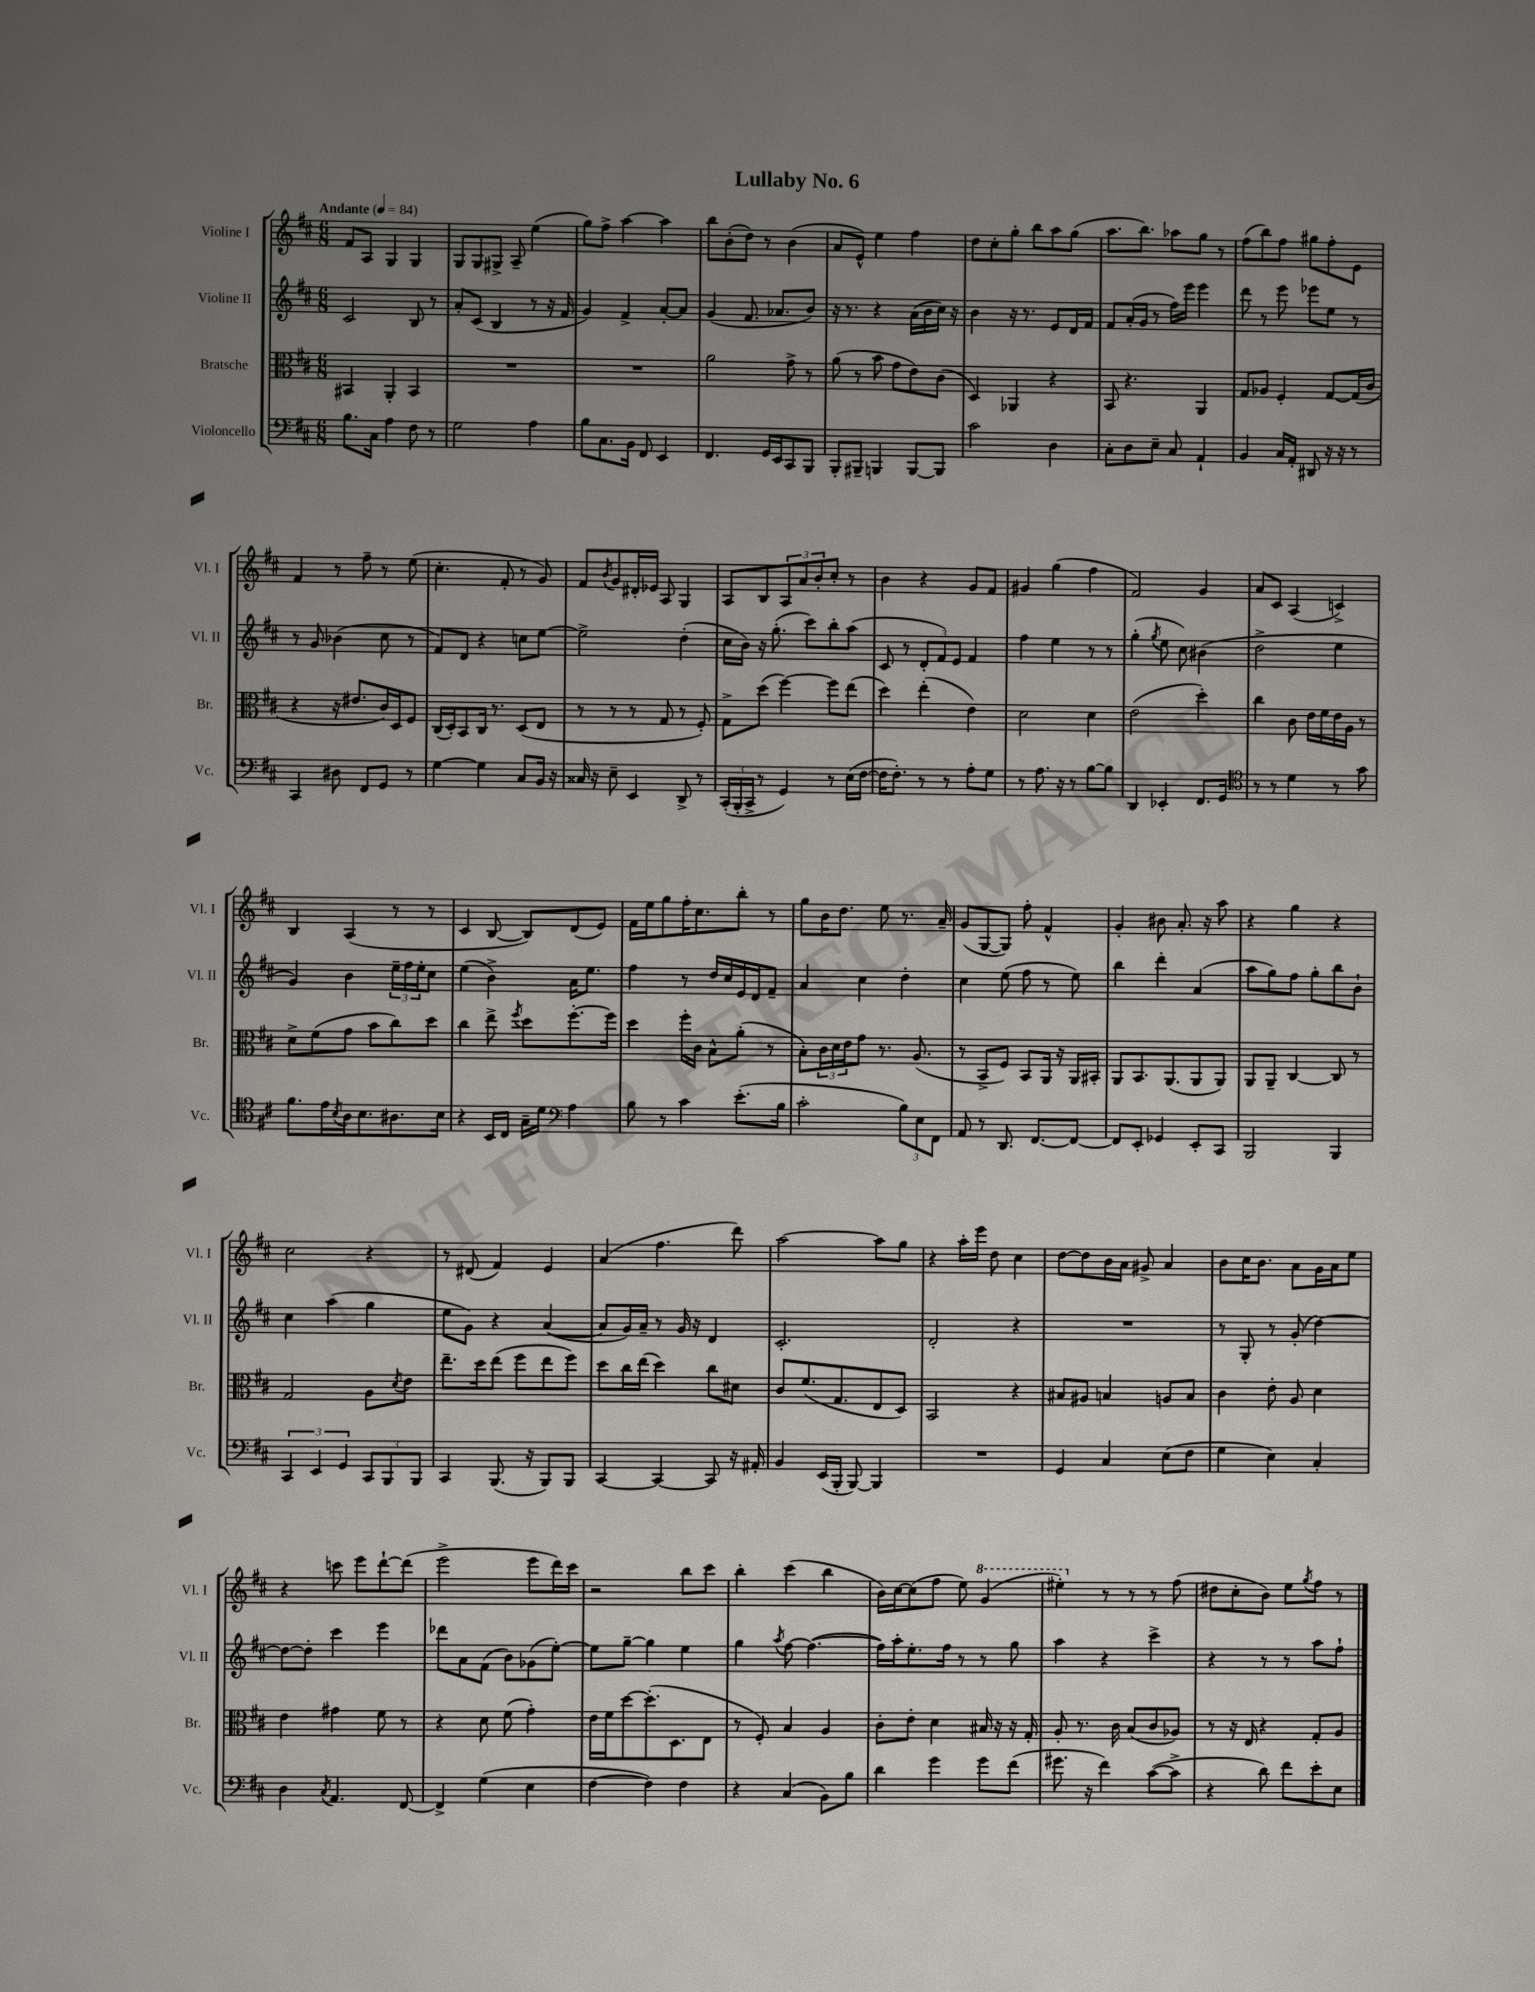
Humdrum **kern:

**kern	**kern	**kern	**kern
*part4	*part3	*part2	*part1
*staff4	*staff3	*staff2	*staff1
*I"Violoncello	*I"Bratsche	*I"Violine II	*I"Violine I
*I'Vc.	*I'Br.	*I'Vl. II	*I'Vl. I
*clefF4	*clefC3	*clefG2	*clefG2
*k[f#c#]	*k[f#c#]	*k[f#c#]	*k[f#c#]
*M6/8	*M6/8	*M6/8	*M6/8
*MM84	*MM84	*MM84	*MM84
=1	=1	=1	=1
!	!	!	!LO:TX:a:B:t=Andante
8.B\L	4BB#X/	2c#/	8f#/L
.	.	.	8A/J
16C#\Jk	.	.	.
4A\	4AA'/	.	4G/
8F#\	4BB#/	8B/	4G/
8r	.	8r	.
=2	=2	=2	=2
2G\	2.r	8a'/L	8G/L
.	.	(8c#/J	8G/
.	.	4B/	8G#X^/J
.	.	.	8A~/
4A\	.	8r	(4ee\
.	.	16r	.
.	.	16f#/	.
=3	=3	=3	=3
8B\L	2.r	4g/)	8gg\L)
8.C#\	.	.	8ff#^\J
.	.	4f#^/	[4aa\
16BB\Jk	.	.	.
8FF#/	.	.	.
4EE/	.	[8a'/L	4aa\]
.	.	8a/J]	.
=4	=4	=4	=4
4.FF#/	2a\	(4g/	8bb\L
.	.	.	(8b'\
.	.	8.f#/	8dd\J)
16GG/LL	.	.	8r
16EE/J	.	8.a-X/L	.
8CC#/	8g^\	.	(4b\
8BBB/J	8r	8b/J)	.
=5	=5	=5	=5
8BBB'/L	(8a\	16r	8a/L
.	.	8.r	.
8BBB#X~/J	8r	.	8e^^/J)
4BBBn/	8b\	4r	4ee\
.	8g\L	.	.
[8BBB/L	8e\)	(16a\LL	4ff#\
.	.	16b\	.
8BBB/J]	(8c#\J	16cc#\JJ)	.
.	.	16r	.
=6	=6	=6	=6
2c#\	4D/)	4b\	8dd\L
.	.	.	8cc#'\
.	4AA-X/	16r	8gg'\J
.	.	8.r	.
.	.	.	8bb\L
4D\	4r	8e/L	8aa\
.	.	16d/L	(8gg\J
.	.	16f#/JJ	.
=7	=7	=7	=7
8C#'\L	8BB/	8f#/L	8.aa\L
8D\	4.r	(16a'/L	.
.	.	16g/JJ	8.bb\J)
8E~\J	.	8r	.
8C#/	.	16ff#\LL)	8aa-X\L
.	.	16eee\JJ	.
4AA`/	4AA/	4eee\	8gg\J
.	.	.	8r
=8	=8	=8	=8
4BB/	8G/L	8ddd\	(8ff#\L
.	8A-X/J	8r	8bb\)
16C#/LL	4F#'/	8eee\	8ff#\J
16AA'/JJ	.	.	.
8DD#X/	.	8eee-X\L	8gg#X\L
16r	[8G/L	8ee\J	8ff#'\
16r	.	.	.
8r	(16G/L]	8r	8e\J
.	16c#/JJ	.	.
!!LO:LB:g=z
=9	=9	=9	=9
4CC#/	4r	8r	4f#/
.	.	8g/	.
8D#X\	16r	(4b-X\	8r
.	8.e#X/L	.	.
8FF#/L	.	.	8ff#~\
8GG/J	16c#/L)	8cc#\	8r
.	16D/J	.	.
8r	8F#/J	8r	(8ee\
=10	=10	=10	=10
[4G\	(16C#/LL	8f#/L)	4.cc#'\
.	16D'/J)	.	.
.	8BB/	8d/J	.
4G\]	16C#/Jk	4r	.
.	8.r	.	.
.	.	.	8f#'/
8C#/L	(8D/L	8ccn\L	8r
16BB/Jk	8E/J	[8ee\J	8g/)
16r	.	.	.
=11	=11	=11	=11
16C##X/	8r	2ee^\]	8f#/L
16r	.	.	.
.	.	.	8qb/
8E~\	8r	.	8g/
4EE/	8r	.	16d#X'/L
.	.	.	16e-X/JJ
.	8G/	.	8A/
8DD^/	8r	(4dd'\	4G/
8r	8F#'/)	.	.
=12	=12	=12	=12
(24CC#'/LL	8G^\L	16cc#\LL	8A/L
24BBB'/	.	.	.
.	.	16b\JJ)	.
24CC#^/JJ	.	.	.
8r	(8dd\J	16r	8B/
.	.	(8.gg'\	.
4GG/)	[4ff#\)	.	12A/
.	.	.	12a/
.	.	8ccc#\L)	.
.	.	.	12b'/
8r	8ff#\L]	8bb'\	8cc#'/J
(16E\LL	(8ee\J	(8aa\J	8r
[16F#\JJ	.	.	.
=13	=13	=13	=13
16F#\KL]	4dd\)	8c#/	4b\
8.F#'\J)	.	.	.
.	.	8r	.
8r	(4ee'\	12d'/L	4r
.	.	12f#/)	.
8r	.	.	.
.	.	12e/J	.
8A'\L	4e\)	4f#/	8g/L
8G\J	.	.	8f#/J
=14	=14	=14	=14
8r	2d\	4ff#\	4g#X/
8.A\	.	.	.
.	.	4ee\	(4gg\
16r	.	.	.
8r	.	.	.
[8B\L	4d\	8r	4ff#\
8B\J]	.	8r	.
=15	=15	=15	=15
4DD/	(2e\	(4gg'\	2f#/)
.	.	8qgg/	.
4EE-X'/	.	8ee\	.
.	.	8cc#\)	.
8.FF#/L	4dd'\)	(4b#X\	4g/
16GG/Jk	.	.	.
=16	=16	=16	=16
*clefC4	*	*	*
8r	4cc#\	2dd^\	8a/L
8r	.	.	8c#/J
4d\	8c#\	.	(4A/
.	16e\LL	.	.
.	16f#\	.	.
8r	16e\	4ee\	4cn^/)
.	16A\JJ	.	.
8g\	8r	.	.
!!LO:LB:g=z
=17	=17	=17	=17
8.f#\L	8d^\L	4g/)	4B/
.	(8f#\	.	.
16e\L	.	.	.
8qB/	.	.	.
16A\J	8g\J	4b\	(4A/
8.B\	.	.	.
.	8b\L	.	.
8.A#X\	8cc#\)	24ee~\LL	8r
.	.	24ff#\	.
.	.	24ee'\J	.
.	8dd\J	8cc#\J	8r
16B\Jk	.	.	.
=18	=18	=18	=18
4r	4cc#\	(4ee\	4c#/
16BB/LL	8ee^\	4b^\)	[8B/
16C#/JJ	.	.	.
.	8qff#/	.	.
16G~\LL	8dd\L	.	8B/L])
16d\JJ	.	.	.
*clefF4	*	*	*
4A\	[8.ff#'\	16a\KL	(8d/
.	.	8.ee\J	.
.	.	.	8e/J)
.	16ff#\Jk]	.	.
=19	=19	=19	=19
8B\	4dd\	4ff#\	16f#\LL
.	.	.	16ee\J
8r	.	.	8gg\
4c#\	16ff#'\LL	8r	16ff#'\K
.	16c#\JJ	.	8.cc#\
.	8B^^\L	16dd/LL	.
.	.	16cc#/	.
(8.e'\L	(8a'\J	16e/	8bb'\J
.	.	16d/J	.
.	8r	8f#~/J	8r
16B\Jk	.	.	.
=20	=20	=20	=20
2c#'\	8B'\L)	4a/	8gg\L
.	24c#\L	.	16b\K
.	24d\	.	.
.	.	.	8.dd\J
.	24e\J	.	.
.	8g\J	4cc#\	.
.	8.r	.	8ee\
12B\L)	.	4dd'\	8.r
.	(8.A/	.	.
12E\	.	.	.
12FF#\J	.	.	.
.	.	.	16a~/
=21	=21	=21	=21
8AA/	8r	4cc#\	(8g/L
8r	8BB^/L	.	[8G/
8.DD/	8F#/J)	(8ee\	8G/J])
.	8BB/L	8ff#\	8ff#'\
[8.FF#/L	.	.	.
.	16AA/Jk	8r	4f#^^/
.	16r	.	.
8FF#/J_	16AA/LL	8ee\)	.
.	16BB#X'/JJ	.	.
=22	=22	=22	=22
8FF#/L]	8AA/L	4bb\	4g'/
8EE'/J	8.BB/	.	.
4GG-X/	.	4ddd'\	8b#X\
.	(8.AA/	.	.
.	.	.	8.a'/
8EE'/L	8AA/	(4a/	.
.	.	.	16r
8CC#/J	8AA/J)	.	8aa\
=23	=23	=23	=23
2BBB/	8AA/L	8aa\L	4r
.	8AA~/J	8gg\)	.
.	[4C#/	8ff#\J	4gg\
.	.	8gg'\L	.
4BBB/	8C#/]	8bb\	4r
.	8r	8b`\J	.
!!LO:LB:g=z
=24	=24	=24	=24
6CC#/	2G/	4cc#\	2cc#\
6EE/	.	.	.
.	.	(4aa\	.
6GG/	.	.	.
12CC#/L	8A\L	4gg\	4r
12BBB/	.	.	.
.	8qd/	.	.
.	8e\J	.	.
12BBB/J	.	.	.
=25	=25	=25	=25
4CC#/	8.ee~\L	8ee\L	8r
.	.	8g\J)	(8d#X/
.	16dd\k	.	.
(8.BBB/	(8ee\J	4r	4f#/)
.	8ff#\L	.	.
16r	.	.	.
8BBB/L)	8ee\	([4a/	4e/
8BBB/J	8ff#\J)	.	.
=26	=26	=26	=26
[4CC#/	8dd\L	8a/L]	(4a/
.	16cc#\L	16g/L)	.
.	(16ee\JJ	16a~/JJ	.
4CC#/_	4dd\)	8r	4.ff#\
.	.	16g/	.
.	.	16r	.
8CC#/]	8cc#\L	4d/	.
16r	8d#X\J	.	8ddd\)
16AA#X'/	.	.	.
=27	=27	=27	=27
4BB/	8c#/L	2.c#'/	[2aa\
.	(8.f#/	.	.
(16EE/LL	.	.	.
16BBB'/JJ	8.G/	.	.
[8BBB/)	.	.	.
4BBB/]	8E/	.	8aa\L]
.	8D/J)	.	8gg\J
=28	=28	=28	=28
2.r	2BB/	2d'/	4r
.	.	.	16aa'\LL
.	.	.	16eee\JJ
.	.	.	8dd\
.	4r	4r	4cc#\
=29	=29	=29	=29
4GG/	8B#X/L	2.r	[8dd\L
.	8A#X/J	.	8dd\]
4C#/	4Bn/	.	16b\L
.	.	.	16a\JJ
.	.	.	8g#X^/
(8E\L	8An/L	.	4a/
8F#\J	8B/J	.	.
=30	=30	=30	=30
4G\	4c#\	8r	8b\L
.	.	8G'/	16cc#\K
.	.	.	8.b\J
4E\)	8e'\	8r	.
.	8A/	(8g'/	8a\L
4C#'/	4d\	[4dd\)	16g\L
.	.	.	16a\J
.	.	.	8ee\J
!!LO:LB:g=z
=31	=31	=31	=31
4D\	4e\	8dd\L_	4r
.	.	8dd'\J]	.
8qC#/	.	.	.
4.AA/	4g#X\	4ccc#\	8cccn\
.	.	.	8eee\L
.	8f#\	4eee\	[8ddd`\
[8FF#/	8r	.	(8ddd\J]
=32	=32	=32	=32
4FF#^/]	4r	8ddd-X\L	2eee^\
.	.	8a\	.
(4G\	8d\	(8f#\J	.
.	(8f#\	8b\L)	.
4E\	4g'\)	(8g-X\	8eee\L
.	.	[8ee'\J)	16ddd\L)
.	.	.	16ccc#\JJ
=33	=33	=33	=33
[4F#\	16e\LL	8ee\L]	2r
.	16f#\J	.	.
.	[8dd\	[8gg~\J	.
4F#\])	(8.dd'\]	4gg\]	.
.	8.D\	.	.
4F#\	.	4ee\	8bb\L
.	8E\J	.	8ccc#\J
=34	=34	=34	=34
4r	8r	4gg\	4bb'\
.	8F#'/)	.	.
.	.	8qaa/	.
(4C#/	4B/	[8ff#\	(4ccc#\
.	.	(4.ff#\_	.
8BB\L)	4A/	.	4bb\
8B\J	.	.	.
=35	=35	=35	=35
4d\	8c#'\L	16ff#\LL])	16b\LL)
.	.	16aa'\J	[16cc#\J
.	8e'\J	8.ee'\	(8cc#\]
4g\	4d\	.	8ff#\J
.	.	16ff#\Jk	.
.	.	8r	8ee\)
*	*	*	*8va
8g\L	16B#X/	8r	(4gg/
.	16r	.	.
(8f#\J	16r	8gg\	.
.	16G'/	.	.
=36	=36	=36	=36
8.g#X\	8A'/	4aa\	4eee#X'\)
.	8.r	.	.
16r	.	.	.
*	*	*	*X8va
4f#\)	.	4r	8r
.	16c#\	.	.
.	(8B/L	.	8r
([8c#\L	8c#/	4ccc#^\	8r
8c#^\J]	8A-X/J)	.	(8ff#\
=37	=37	=37	=37
4r	8r	4r	8dd#X\L
.	16r	.	8cc#'\
.	16E/	.	.
8d\)	4r	8r	8b\J)
8f#\L	.	8r	8ee\L
.	.	.	8qgg/
8e'\	8G'/L	8aa\L	8ff#\J
8E\J	8A/J	8ff#`\J	8r
==	==	==	==
*-	*-	*-	*-
